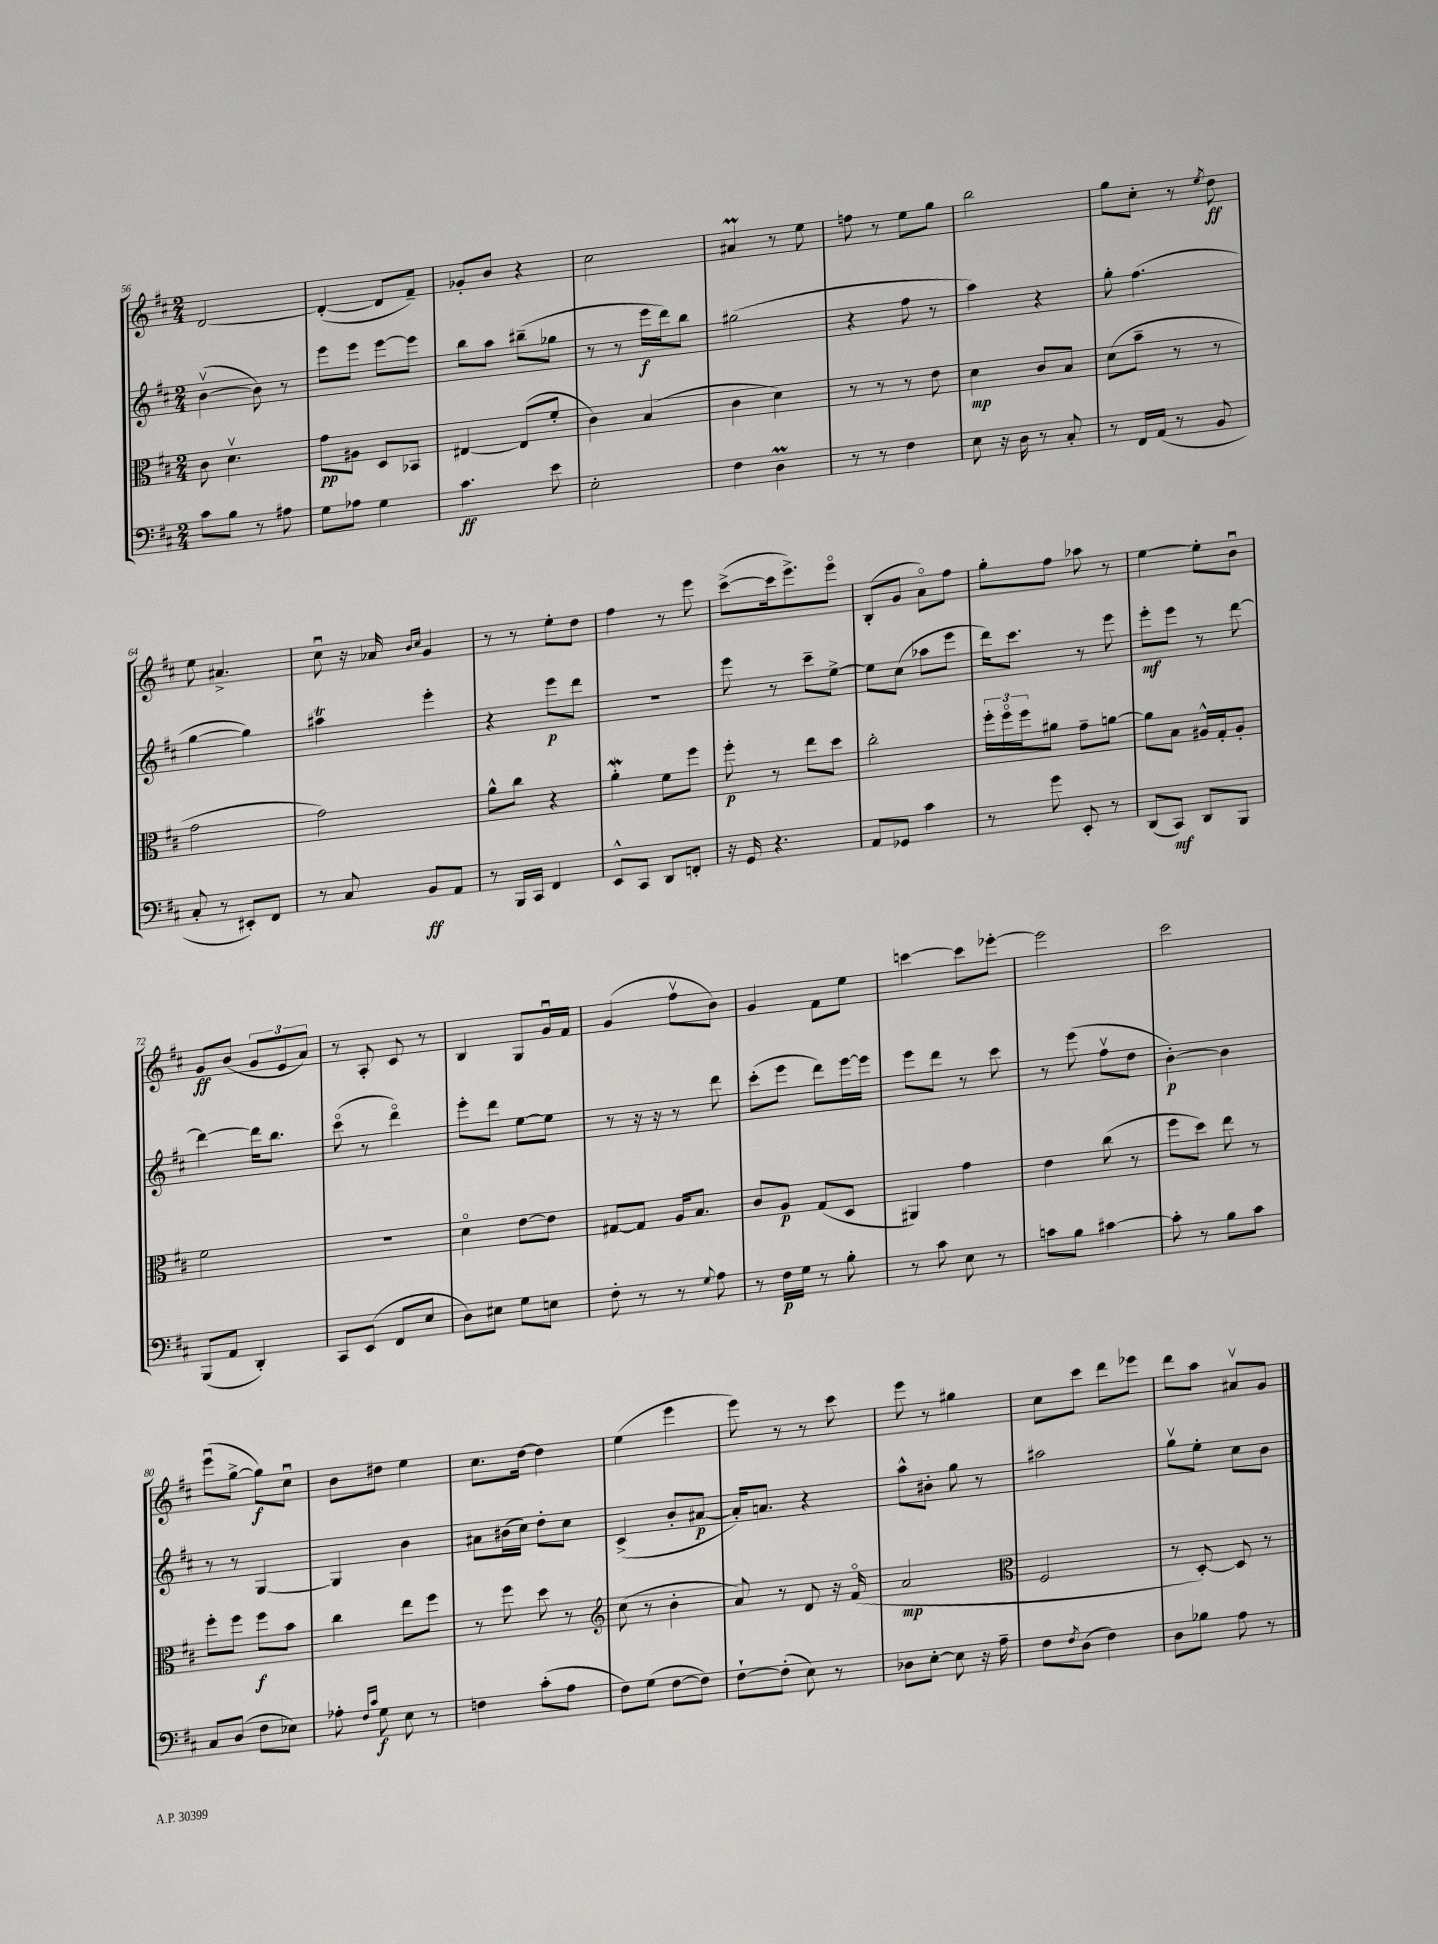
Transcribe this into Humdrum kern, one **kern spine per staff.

**kern	**kern	**kern	**kern
*staff4	*staff3	*staff2	*staff1
*clefF4	*clefC3	*clefG2	*clefG2
*k[f#c#]	*k[f#c#]	*k[f#c#]	*k[f#c#]
*M2/4	*M2/4	*M2/4	*M2/4
8c#	8c#	([4bv	[2d
8B	4.dv	.	.
8r	.	8b])	.
8A#	.	8r	.
=	=	=	=
8G	8g	8eee	(4d'_
8A-	8A#	8eee	.
4G	8D	[8eee	8d]
.	8BB-	8eee]	8f#~)
=	=	=	=
4.c#	[4E#	8bb	8g-'
.	.	8aa	8b
.	(8E#]	(8bb#~	4r
8e	8f#'	8gg-	.
=	=	=	=
2E'	4c#)	8r	2cc#
.	.	8r	.
.	(4B	16eee	.
.	.	16ddd)	.
.	.	8bb	.
=	=	=	=
4F#	4c#	(2gg#	4a#
4D	4d)	.	8r
.	.	.	8ee
=	=	=	=
8r	8r	4r	8ff
8r	8r	.	8r
4F#	8r	8ff#	8ee
.	8e	8r	8gg
=	=	=	=
8E	4d	4aa)	2bb
16r	.	.	.
16D	.	.	.
8r	8c#	4r	.
8C#'	8B	.	.
=	=	=	=
8r	(8d	8gg'	8gg
16FF#	8b~	(4.ff#	8cc#'
(16AA	.	.	.
8r	8r	.	8r
.	.	.	8qee
8BB	8r	.	8dd
=	=	=	=
8C#'	2g	[4gg	8ee
8r	.	.	4.a#^
8EE#')	.	4gg])	.
8FF#	.	.	.
=	=	=	=
8r	2g)	4aa#	8cc#u
8C#	.	.	16r
.	.	.	16a-
.	.	.	16qqb
.	.	.	16qqcc#
8BB	.	4eee'	4g
8AA	.	.	.
=	=	=	=
8r	8a^^	4r	8r
16BBB	8cc#	.	8r
16CC#	.	.	.
4FF#	4r	8eee	8ee'
.	.	8ddd	8dd
=	=	=	=
8EE^^	4a'	2r	4ff#
8CC#	.	.	.
8DD	8f#	.	8r
8FF'	8ff#	.	8eee
=	=	=	=
16r	8ff#'	8eee	([8ccc#^
16GG	.	.	.
4.r	8r	8r	16ccc#]
.	.	.	8.eee^)
.	8ee	8ccc#~	.
.	8dd	[8ee^	8eeeo
=	=	=	=
8AA	2cc#'	8ee]	(8B'
8GG-	.	(8cc#	8g
4c#	.	8aa-	8ao)
.	.	8eee	8ff#
=	=	=	=
8r	24ff#'	16ddd)	8gg'
.	24ff#o	.	.
.	.	8.ccc#	.
.	24ff#	.	.
8g	8a#	.	8ff#
8EE'	8g~	8r	8aa-
8r	[8a	8eee	8r
=	=	=	=
(8DD	8a]	8eee'	[4ee
8CC#)	8B	8eee	.
8DD	16A#^^	8r	8ee']
.	16G'	.	.
8BBB	8A#'	[8ddd	8bu
=	=	=	=
(8BBB	2f#	4ddd_	8g
8AA	.	.	(8b
4DD')	.	16ddd]	12g
.	.	8.bb	.
.	.	.	12e
.	.	.	12a)
=	=	=	=
8CC#	2r	(8ccc#o	8r
(8EE	.	8r	8A'
8FF#	.	4dddo)	8c#
8E	.	.	8r
=	=	=	=
8D)	4do	8eee'	4B
8E#	.	8ddd	.
8G	[8e	[8ee	8G
8E	8e]	8ee]	16gu
.	.	.	16f#
=	=	=	=
8F#'	[8G#	8r	(4g
8r	8G#]	16r	.
.	.	16r	.
8r	16A	8r	8ff#v
.	8.B	.	.
8qqG	.	.	.
8A	.	8ddd	8b)
=	=	=	=
8r	8c#	(8ccc#'	4g
16F#	8A	8eee	.
16G	.	.	.
8r	(8G	8ddd)	8f#
8B'	8D	[16eee	8ee
.	.	16eee]	.
=	=	=	=
8r	4AA#)	8eee	[4ccc
8c#	.	8ddd	.
8E	4g	8r	8ccc]
8r	.	8ccc#	[8eee-'
=	=	=	=
8c	4e	8r	2eee-]
8B	.	(8eee	.
[4c#	(8cc#	8ff#v	.
.	8r	8dd	.
=	=	=	=
8c#']	8ff#	[4b')	2ccc#
8r	8dd)	.	.
8B	8ee	4b]	.
8c#	8r	.	.
=	=	=	=
8C#	8ff#'	8r	(8eeeu
(8D	8ff#	8r	[8gg^
8F#	8ff#	[4G	8gg])
8E-)	8b	.	8cc#u
=	=	=	=
8A-'	4cc#	4G]	8b
16qqF#	.	.	.
16qqc#	.	.	.
8G	.	.	8dd#
8E	8ee	4b	4ee
8r	8ff#	.	.
=	=	=	=
4F	8r	8a#	8.cc#
.	8ff#	(16b#	.
.	.	16cc#)	[16dd
(8c#'	8dd	8dd'	4dd]
8A	8r	8cc#	.
=	=	=	=
*	*clefG2	*	*
8F#)	(8cc#	(4c#^	(4ee
(8G	8r	.	.
[8F#	4b'	8b'	4eee
8F#])	.	[8a#	.
=	=	=	=
[8F#`	8a)	16a#'])	8eee)
.	.	8.a	.
(8F#']	8r	.	8r
8E)	8d	4r	8r
8r	16r	.	8ccc#
.	(16f#o	.	.
=	=	=	=
8D-	2a	8aa^^	8eee
[8E'	.	8b#'	8r
8E]	.	8gg	4gg#
16r	.	8r	.
16A~	.	.	.
=	=	=	=
*	*clefC3	*	*
8F#	2F#	2aa#	8cc#
8qF#	.	.	.
(8D	.	.	8ccc#
4F#)	.	.	8ddd
.	.	.	8eee-
=	=	=	=
8D	8r	8ggv	8ddd
8B-	[8D')	8ee'	8aa
8A	8D]	8cc#	8a#v
8r	8r	8b	8g
==	==	==	==
*-	*-	*-	*-
